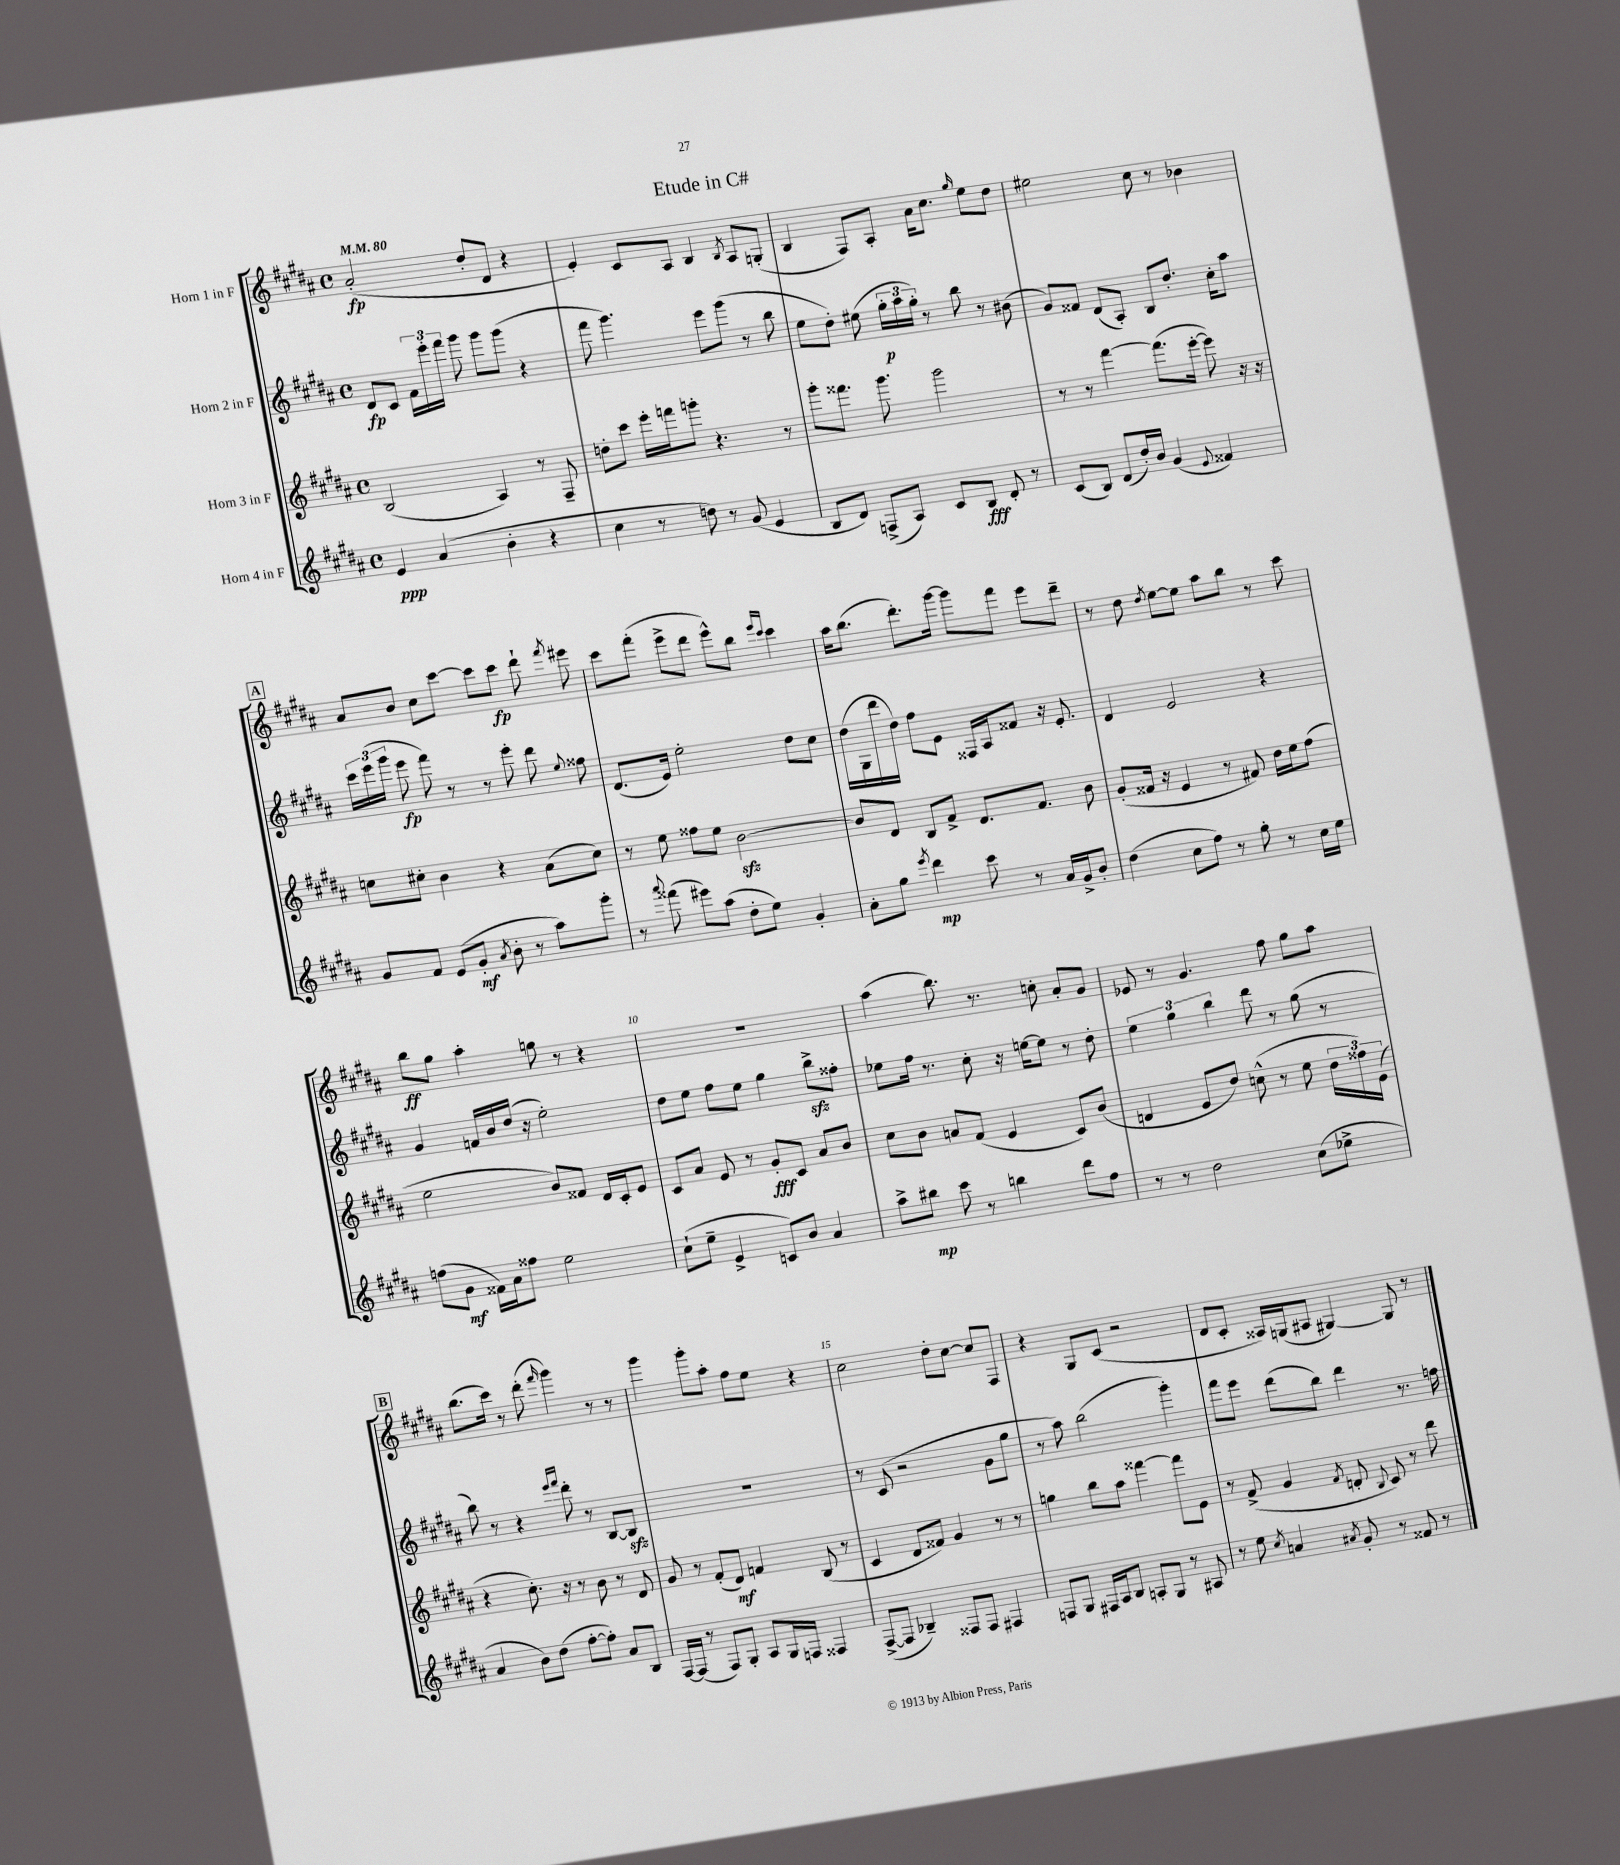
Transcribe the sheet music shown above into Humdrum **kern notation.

**kern	**kern	**kern	**kern
*staff4	*staff3	*staff2	*staff1
*clefG2	*clefG2	*clefG2	*clefG2
*k[f#c#g#d#a#]	*k[f#c#g#d#a#]	*k[f#c#g#d#a#]	*k[f#c#g#d#a#]
*M4/4	*M4/4	*M4/4	*M4/4
*met(c)	*met(c)	*met(c)	*met(c)
*MM80	*MM80	*MM80	*MM80
4e/	(2B/	8d#/L	(2a#'/
.	.	8c#/J	.
(4a#/	.	24f#\LL	.
.	.	24eee'\	.
.	.	24fff#\JJ	.
.	.	8ggg#\	.
4b'\	4A#/)	8ggg#\L	8dd#'/L
.	.	(8ggg#\J	8d#/J
4r	8r	4r	4r
.	8F#~/	.	.
=	=	=	=
4cc#\	8dd'\L	8fff#\	4e'/)
.	8ccc#\J	4.ggg#\)	.
8r	16eee'\LL	.	8c#/L
.	16fff\J	.	.
8dd\)	8ggg'\J	.	8A#/J
8r	4.r	8eee\L	4B/
(8g#/	.	(8ggg#\J	.
.	.	.	8qB/
4e/	.	8r	8A#/L
.	8r	8bb\	(8G'/J
=	=	=	=
8B/L	8ggg#'\L	8ee\L	4B/
8d#/J)	8.fff##\J	8dd#'\J)	.
(8F^/L	.	(8ee#\	8F#/L)
.	8.ggg#\	.	.
8A#/J)	.	24gg#'\LL	8A#'/J
.	.	24aa#\	.
.	.	24gg#'\JJ)	.
8c#/L	2ggg#\	8r	16a#\LK
.	.	.	8.cc#\J
8B/J	.	8bb\	.
.	.	.	16qqgg#/
8d#'/	.	8r	8ee\L
8r	.	(8b#\	8dd#\J
=	=	=	=
(8c#/L	8r	8g#/L)	2ee#\
8B/J)	8r	8f##/J	.
(8d#/L	[4fff#\	(8d#/L	.
16dd#'/L)	.	8A#'/J)	.
16b/JJ	.	.	.
(4g#/	(8.fff#\]L	8B/L	8cc#\
.	.	8.dd#'/J	8r
.	[16eee'\Jk	.	.
8qqe/	.	.	.
4f##/)	8eee\])	.	4b-\
.	.	16cc#'\LK	.
.	16r	8aa#\J	.
.	16r	.	.
=	=	=	=
8g#/L	8cc\L	24ccc#\LL	8a#/L
.	.	(24eee\	.
.	.	24ggg#\JJ	.
8f#/J	8cc#'\J	8eee\	8b/J
(8e/L	4b\	8fff#\)	8cc#\L
8g#'/J	.	8r	[8ccc#\J
8qa#/	.	.	.
8b'\	4r	8r	8ccc#\]L
8r	.	8eee'\	8ccc#\J
8aa#\L)	(8a#\L	8ddd#\	8ddd#`\
.	.	8qqee/	8qfff#/
8ggg#'\J	8cc#\J)	8ff##\	8eee#\
=	=	=	=
8r	8r	(8.d#/L	8ccc#\L
8qqaaa#/	.	.	.
(8fff##\	8ee\	.	(8fff#'\J
.	.	16e/Jk)	.
8eee#\L)	8ff##\L	2ee'\	8eee^\L
(8aa#\J	8ee\J	.	8ddd#\J
8dd#'\L	[2b\	.	8eee^^\L)
8ee\J)	.	.	8bb\J
.	.	.	16qqeee/LL
.	.	.	16qqccc#/JJ
4g#'/	.	8dd#\L	4ccc#\
.	.	8cc#\J	.
=	=	=	=
8a#'\L	8b/]L	(16dd#\LL	16aa#\LK
.	.	16G#\	(8.bb\J
8gg#\J	8d#/J	16ddd#\	.
.	.	16dd#\JJ)	.
8qeee/	.	.	.
4ddd#\	8B/L	8ff#\L	8.ddd#'\L)
.	8f#^/J	8e\J	.
.	.	.	[16ggg#\Jk
8ccc#\	8.d#/L	16F##/LL	8ggg#\]L
.	.	16A#/J	.
8r	.	8f##/J	8fff#\J
.	8.f#/J	.	.
16a#/LL	.	16r	8eee\L
16g#^/J	.	8.e'/	.
8b'/J	8b\	.	8ddd#~\J
=	=	=	=
(4dd#\	(8g#'/L	4d#/	8r
.	16f##/Jk	.	8dd#\
.	16r	.	.
.	.	.	8qdd#/
8cc#\L	4e/	2e/	[8ee\L
8ff#\J)	.	.	8ee\]J
8r	8r	.	8aa#\L
8gg#'\	8f#/)	.	8bb\J
8r	16dd#\LL	4r	8r
.	16ee\J	.	.
16cc#\LL	(8ff#\J	.	8ccc#\
16ee\JJ	.	.	.
=	=	=	=
(8ff\L	2ee\	4g#/	8bb\L
8g#\J	.	.	8gg#\J
16f##\LL)	.	16f/LL	4aa#'\
16a#\J	.	16b/	.
8ff##\J	.	(16dd#/JJ	.
.	.	16r	.
2ee\	8b/L)	2ee'\)	8gg\
.	8f##/J	.	8r
.	16d#/LL	.	4r
.	16c#'/J	.	.
.	8e/J	.	.
=	=	=	=
(8cc#`\L	8c#/L	8dd#\L	1r
8ee~\J	8a#/J	8ee\J	.
4e^/	8e/	8ff#\L	.
.	8r	8ee\J	.
8c/L)	8g#'/L	4gg#\	.
8b/J	8c#/J	.	.
4a#/	8a#/L	8bb^\L	.
.	8b/J	8ff##'\J	.
=	=	=	=
8aa#^\L	8cc#\L	8ee-\L	(4aa#\
8bb#\J	8b\J	16ff#\Jk	.
.	.	8.r	.
8ccc#\	8a/L	.	8.bb\)
8r	(8f#/J	8cc#'\	.
.	.	.	8.r
4bb\	4e/	16r	.
.	.	[16ee\LK	.
.	.	8ee\]J	8cc'\
8ddd#\L	8c#/L)	8r	8a#'/L
8ff#\J	(8b/J	8dd#'\	8g#/J
=	=	=	=
8r	4d/	6ee\	8e-/
8r	.	.	8r
.	.	6gg#\	.
2dd#\	8e/L	.	4.g#/
.	.	6bb\	.
.	8dd#/J)	.	.
.	(8cc^^\	8ddd#\	.
.	8r	8r	8ff#\
(8cc#\L	8ee\	(8gg#\	8gg#\L
8ee-^\J	24dd#\LL	8r	8aa#\J
.	24ff##\)	.	.
.	(24e\JJ	.	.
=	=	=	=
4a#/	4r	8bb\)	(8.bb\L
.	.	8r	.
.	.	.	16ccc#\Jk)
8b\L)	8.cc#'\)	4r	8r
(8dd#\J	.	.	(8ddd#'\
.	16r	.	.
.	.	16qqeee/LL	.
.	.	16qqfff#/JJ	16qqfff#/
[8ff#'\L	8r	8ddd#'\	4ggg#\)
8ff#'\]J)	8b\	8r	.
8a#/L	8r	[8B/L	8r
8B/J	8d#/	8B/]J	8r
=	=	=	=
[16F#/LL	8g#/	1r	4ggg#\
(16F#/]JJ	.	.	.
8r	8r	.	.
8F#/L)	(8f#'/L	.	8ggg#'\L
8G#'/J	8d#/J)	.	8aa#'\J
8A#/L	4f/	.	8ff#\L
16G#/L	.	.	8ee\J
16F/JJ	.	.	.
4F##/	(8B/	.	4r
.	8r	.	.
=	=	=	=
([8F#^/L	4c#/	8r	2cc#\
8F#/]J	.	(8c#/	.
4B-~/)	8d#/L	2r	.
.	8f##/J)	.	.
8F##/L	4g#/	.	8dd#'\L
8F##/J	.	.	[8cc#\J
4F#/	8r	8g#\L	8cc#/]L
.	8r	8gg#\J	8F#/J
=	=	=	=
8F/L	4gg\	8r	4r
8G#/J	.	8aa#\)	.
16F#/LL	8bb\L	(2bb\	8G#/L
16A#/J	.	.	.
8B/J	8aa#\J	.	(8c#/J
8A'/L	[4fff##\	.	2r
8G#/J	.	.	.
8r	8fff##\]L	4ggg#'\)	.
8A#/	8e\J	.	.
=	=	=	=
8r	8r	8fff#\L	8d#/L
8ee\	(8f#^/	8eee\J	8c#'/J
8qcc#/	.	.	.
4a/	4g#/	(8ddd#\L	16A##/LL)
.	.	.	(16G/J
.	.	8bb\J)	8A#/J
8qa#/	8qf#/	.	.
8g#'/	8d'/	4ddd#\	[4G#/)
.	8qqB/	.	.
8r	8c#/)	.	.
8f##/	8r	8.r	8G#/]
8r	8ddd#\	.	8r
.	.	16ff\	.
==	==	==	==
*-	*-	*-	*-
